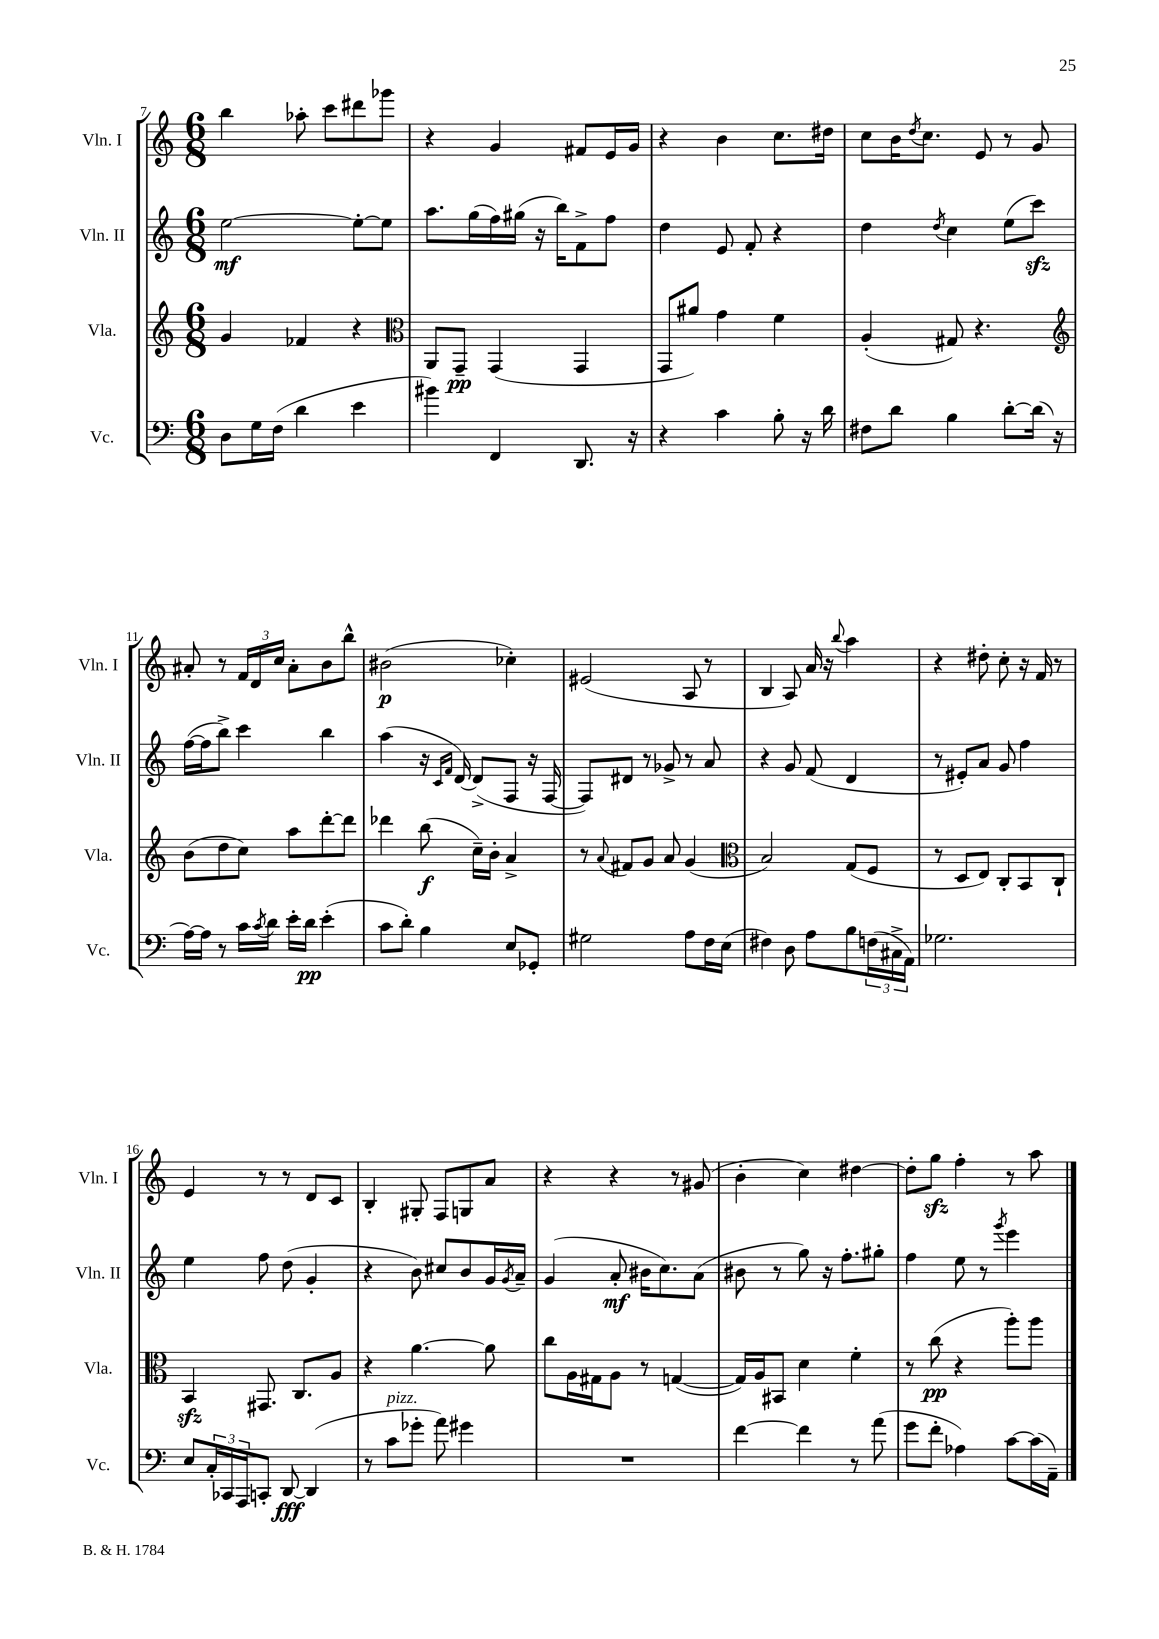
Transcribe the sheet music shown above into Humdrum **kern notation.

**kern	**dynam	**kern	**dynam	**kern	**dynam	**kern	**dynam
*part4	*part4	*part3	*part3	*part2	*part2	*part1	*part1
*staff4	*staff4	*staff3	*staff3	*staff2	*staff2	*staff1	*staff1
*I"Vc.	*	*I"Vla.	*	*I"Vln. II	*	*I"Vln. I	*
*I'Vc.	*	*I'Vla.	*	*I'Vln. II	*	*I'Vln. I	*
*clefF4	*	*clefG2	*	*clefG2	*	*clefG2	*
*k[]	*	*k[]	*	*k[]	*	*k[]	*
*M6/8	*	*M6/8	*	*M6/8	*	*M6/8	*
=7	=7	=7	=7	=7	=7	=7	=7
8D\L	.	4g/	.	[2ee\	mf	4bb\	.
16G\L	.	.	.	.	.	.	.
(16F\JJ	.	.	.	.	.	.	.
4d\	.	4f-X/	.	.	.	8aa-X'\	.
.	.	.	.	.	.	8ccc\L	.
4e\	.	4r	.	8ee'\L_	.	8ddd#X\	.
.	.	.	.	8ee\J]	.	8ggg-X\J	.
=8	=8	=8	=8	=8	=8	=8	=8
*	*	*clefC3	*	*	*	*	*
4b#X\)	.	8AA/L	.	8.aa\L	.	4r	.
.	.	8GG~/J	pp	.	.	.	.
.	.	.	.	(16gg\L	.	.	.
4FF/	.	(4GG/	.	16ff\)	.	4g/	.
.	.	.	.	(16gg#X\JJ	.	.	.
.	.	.	.	16r	.	.	.
.	.	.	.	16bb\KL)	.	.	.
8.DD/	.	4GG/	.	8f^\	.	8f#X/L	.
.	.	.	.	8ff\J	.	16e/L	.
16r	.	.	.	.	.	16g/JJ	.
=9	=9	=9	=9	=9	=9	=9	=9
4r	.	8GG/L	.	4dd\	.	4r	.
.	.	8a#X/J)	.	.	.	.	.
4c\	.	4g\	.	8e/	.	4b\	.
.	.	.	.	8f'/	.	.	.
8B'\	.	4f\	.	4r	.	8.cc\L	.
16r	.	.	.	.	.	.	.
16d\	.	.	.	.	.	16dd#X\Jk	.
=10	=10	=10	=10	=10	=10	=10	=10
8F#X\L	.	(4A'/	.	4dd\	.	8cc\L	.
8d\J	.	.	.	.	.	16b\K	.
.	.	.	.	.	.	8qdd/	.
.	.	.	.	.	.	8.cc\J	.
.	.	.	.	8qdd/	.	.	.
4B\	.	8G#X/)	.	4cc\	.	.	.
.	.	4.r	.	.	.	8e/	.
[8d'\L	.	.	.	(8ee\L	.	8r	.
(16d\Jk]	.	.	.	8ccczz\J)	.	8g/	.
16r	.	.	.	.	.	.	.
!!LO:LB:g=z
=11	=11	=11	=11	=11	=11	=11	=11
*	*	*clefG2	*	*	*	*	*
[16A\LL)	.	(8b\L	.	([16ff\LL	.	8a#X'/	.
16A\JJ]	.	.	.	16ff\J]	.	.	.
8r	.	8dd\	.	8bb^\J)	.	8r	.
16c\LL	.	8cc\J)	.	4ccc\	.	24f/LL	.
.	.	.	.	.	.	24d/	.
8qc/	.	.	.	.	.	.	.
16d\JJ	.	.	.	.	.	.	.
.	.	.	.	.	.	24cc/JJ	.
16e'\LL	.	8aa\L	.	.	.	8a#'\L	.
16d\JJ	pp	.	.	.	.	.	.
(4e'\	.	[8ddd'\	.	4bb\	.	8b\	.
.	.	8ddd\J]	.	.	.	8bb^^\J	.
=12	=12	=12	=12	=12	=12	=12	=12
8c\L	.	4ddd-X\	.	(4aa\	.	(2b#X\	p
8d'\J)	.	.	.	.	.	.	.
4B\	.	(8bb\	f	16r	.	.	.
.	.	.	.	16qqc/LL	.	.	.
.	.	.	.	16qqf/JJ	.	.	.
.	.	.	.	[16d/)	.	.	.
.	.	16cc~\LL)	.	(8d^/L]	.	.	.
.	.	16b'\JJ	.	.	.	.	.
8E/L	.	4a^/	.	8F/J	.	4cc-X'\)	.
8GG-X'/J	.	.	.	16r	.	.	.
.	.	.	.	[16F/	.	.	.
=13	=13	=13	=13	=13	=13	=13	=13
2G#X\	.	8r	.	8F/L])	.	(2e#X/	.
.	.	8qqa/	.	.	.	.	.
.	.	8f#X/L	.	8d#X/J	.	.	.
.	.	8g/J	.	8r	.	.	.
.	.	8a/	.	8g-X^/	.	.	.
8A\L	.	(4g/	.	8r	.	8A/	.
16F\L	.	.	.	8a/	.	8r	.
(16E\JJ	.	.	.	.	.	.	.
=14	=14	=14	=14	=14	=14	=14	=14
*	*	*clefC3	*	*	*	*	*
4F#X\)	.	2B/)	.	4r	.	4B/	.
8D\	.	.	.	8g/	.	8A/)	.
8A\L	.	.	.	(8f/	.	16a/	.
.	.	.	.	.	.	16r	.
.	.	.	.	.	.	8qqbb/	.
8B\	.	(8G/L	.	4d/	.	4aa\	.
(24Fn\L	.	8F/J	.	.	.	.	.
24C#X^\	.	.	.	.	.	.	.
24AA\JJ)	.	.	.	.	.	.	.
=15	=15	=15	=15	=15	=15	=15	=15
2.G-X\	.	8r	.	8r	.	4r	.
.	.	8D/L	.	8e#X'/L)	.	.	.
.	.	8E/J)	.	8a/J	.	8dd#X'\	.
.	.	8C'/L	.	8g/	.	8cc'\	.
.	.	8BB/	.	4ff\	.	16r	.
.	.	.	.	.	.	16f/	.
.	.	8C`/J	.	.	.	8r	.
!!LO:LB:g=z
=16	=16	=16	=16	=16	=16	=16	=16
8E/L	.	4BBzz/	.	4ee\	.	4e/	.
24C'/L	.	.	.	.	.	.	.
24CC-X/	.	.	.	.	.	.	.
24AAA/J	.	.	.	.	.	.	.
8CCn'/J	.	8.GG#X/	.	8ff\	.	8r	.
[8DD/	fff	.	.	(8dd\	.	8r	.
.	.	8.C/L	.	.	.	.	.
(4DD/]	.	.	.	4g'/	.	8d/L	.
.	.	8A/J	.	.	.	8c/J	.
=17	=17	=17	=17	=17	=17	=17	=17
8r	.	4r	.	4r	.	4B'/	.
!LO:TX:a:i:t=pizz.	!	!	!	!	!	!	!
8c\L	.	.	.	.	.	.	.
8g-X'\J	.	[4.a\	.	8b\)	.	8G#X'/	.
8a\)	.	.	.	8cc#X/L	.	8F/L	.
4g#X\	.	.	.	8b/	.	8Gn/	.
.	.	8a\]	.	16g/L	.	8a/J	.
.	.	.	.	8qg/	.	.	.
.	.	.	.	16a~/JJ	.	.	.
=18	=18	=18	=18	=18	=18	=18	=18
2.r	.	8cc\L	.	(4g/	.	4r	.
.	.	16A\L	.	.	.	.	.
.	.	16G#X\J	.	.	.	.	.
.	.	8A\J	.	8a'/	mf	4r	.
.	.	8r	.	16b#X\KL	.	.	.
.	.	.	.	8.cc\)	.	.	.
.	.	([4Gn/	.	.	.	8r	.
.	.	.	.	(8a\J	.	(8g#X/	.
=19	=19	=19	=19	=19	=19	=19	=19
[4f\	.	16G/LL])	.	8b#X\	.	4b'\	.
.	.	16A/J	.	.	.	.	.
.	.	8BB#X/J	.	8r	.	.	.
4f\]	.	4d\	.	8gg\)	.	4cc\)	.
.	.	.	.	16r	.	.	.
.	.	.	.	8.ff'\L	.	.	.
8r	.	4f'\	.	.	.	[4dd#X\	.
(8a\	.	.	.	8gg#X'\J	.	.	.
=20	=20	=20	=20	=20	=20	=20	=20
8g\L	.	8r	.	4ff\	.	8dd#'\L]	.
8f'\J	.	(8cc\	pp	.	.	8ggzz\J	.
4A-X\)	.	4r	.	8ee\	.	4ff'\	.
.	.	.	.	8r	.	.	.
.	.	.	.	8qggg/	.	.	.
[8c\L	.	8aa'\L)	.	4eee\	.	8r	.
(16c\L]	.	8aa\J	.	.	.	8aa\	.
16AA~\JJ)	.	.	.	.	.	.	.
==	==	==	==	==	==	==	==
*-	*-	*-	*-	*-	*-	*-	*-
